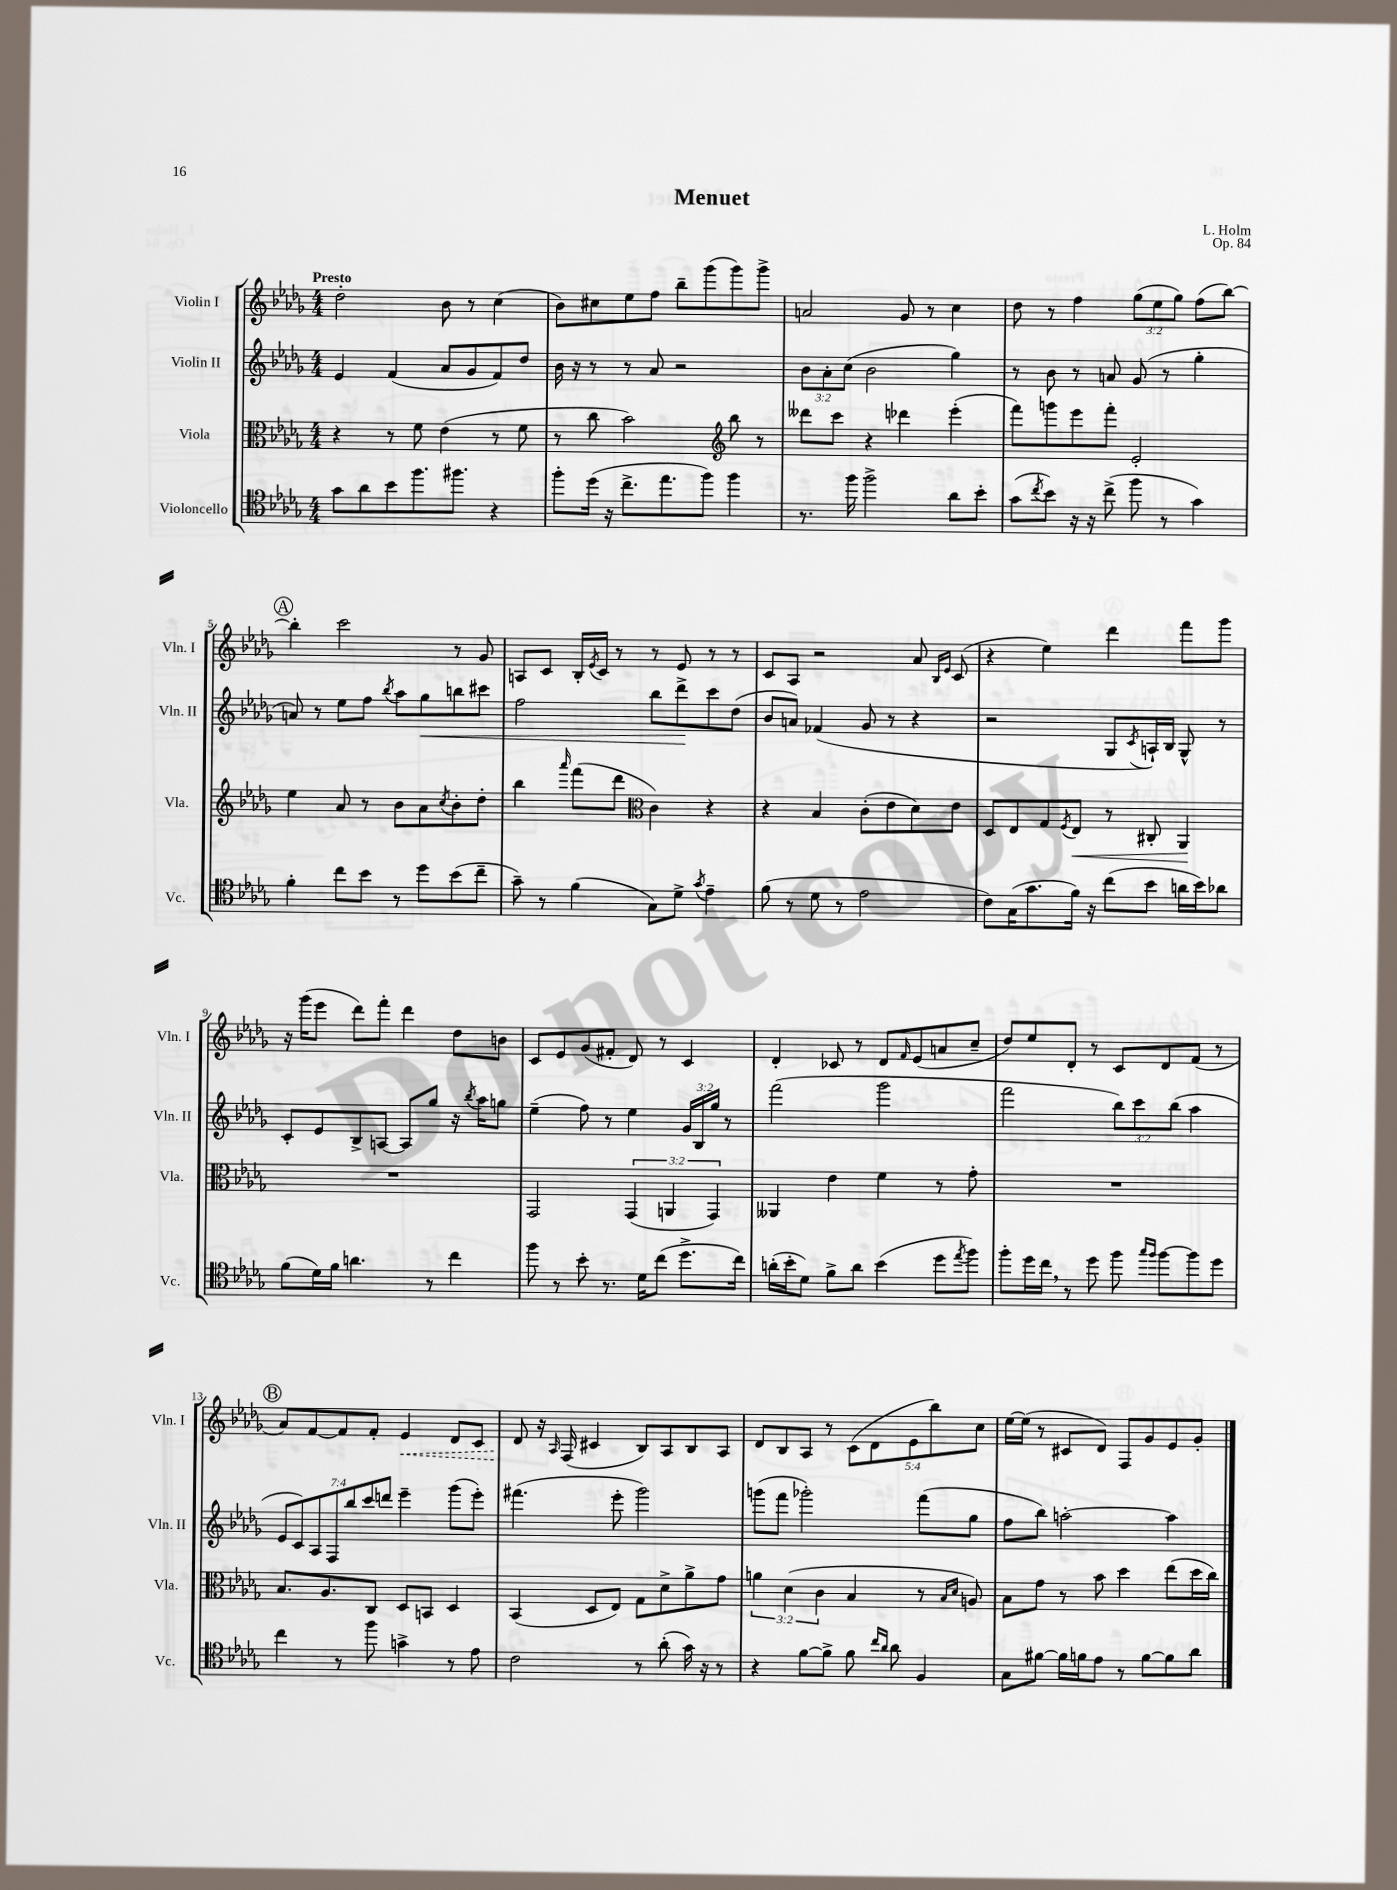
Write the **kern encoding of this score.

**kern	**kern	**dynam	**kern	**dynam	**kern	**dynam
*part4	*part3	*part3	*part2	*part2	*part1	*part1
*staff4	*staff3	*staff3	*staff2	*staff2	*staff1	*staff1
*I"Violoncello	*I"Viola	*	*I"Violin II	*	*I"Violin I	*
*I'Vc.	*I'Vla.	*	*I'Vln. II	*	*I'Vln. I	*
*clefC4	*clefC3	*	*clefG2	*	*clefG2	*
*k[b-e-a-d-g-]	*k[b-e-a-d-g-]	*	*k[b-e-a-d-g-]	*	*k[b-e-a-d-g-]	*
*M4/4	*M4/4	*	*M4/4	*	*M4/4	*
=1	=1	=1	=1	=1	=1	=1
!	!	!	!	!	!LO:TX:a:B:t=Presto	!
8g-\L	4r	.	4e-/	.	2dd-'\	.
8a-\	.	.	.	.	.	.
8b-\	8r	.	(4f/	.	.	.
8.ff\	8f\	.	.	.	.	.
.	(4e-\	.	8a-/L	.	8b-\	.
8.ff#X\J	.	.	.	.	.	.
.	.	.	8g-/	.	8r	.
4r	8r	.	8f/)	.	(4cc\	.
.	8f\	.	8dd-/J	.	.	.
=2	=2	=2	=2	=2	=2	=2
8ff'\L	8r	.	16b-\	.	8b-\L)	.
.	.	.	16r	.	.	.
(16dd-\Jk	8cc\	.	8r	.	8cc#X\	.
16r	.	.	.	.	.	.
8.cc^\L	2b-\)	.	8r	.	8ee-\	.
.	.	.	8a-/	.	8ff\J	.
8.ee-\	.	.	.	.	.	.
.	.	.	2r	.	8bb-~\L	.
8ff\J)	.	.	.	.	(8ggg-\	.
*	*clefG2	*	*	*	*	*
4ff\	8bb-\	.	.	.	8ggg-\)	.
.	8r	.	.	.	8ggg-^\J	.
=3	=3	=3	=3	=3	=3	=3
8.r	8ddd--X\L	.	12b-\L	.	2an/	.
.	.	.	12a-'\	.	.	.
.	8ccc\J	.	.	.	.	.
.	.	.	(12cc\J	.	.	.
16ff\	.	.	.	.	.	.
2ff^\	4r	.	2b-\	.	.	.
.	4ddd-X\	.	.	.	8g-/	.
.	.	.	.	.	8r	.
8a-\L	(4eee-'\	.	4gg-\)	.	4cc\	.
8b-'\J	.	.	.	.	.	.
=4	=4	=4	=4	=4	=4	=4
(8g-\L	8fff\L)	.	8r	.	8dd-\	.
8qcc/	.	.	.	.	.	.
8b-\J)	8gggn\	.	8b-\	.	8r	.
16r	8eee-\	.	8r	.	4ff\	.
16r	.	.	.	.	.	.
(8cc^\	8fff'\J	.	8an/	.	.	.
8ff\	2e-'/	.	(8g-/	.	(12gg-\L	.
.	.	.	.	.	12ee-\	.
8r	.	.	8r	.	.	.
.	.	.	.	.	12gg-\J)	.
4g-\)	.	.	4gg-'\	.	(8ff\L	.
.	.	.	.	.	[8bb-\J)	.
!!LO:LB:g=z
!!LO:REH:place=s1:t=A
=5	=5	=5	=5	=5	=5	=5
4f'\	4ee-\	.	8an/)	.	4bb-'\]	.
.	.	.	8r	.	.	.
8cc\L	8a-/	.	8ee-\L	.	2ccc\	.
8b-\J	8r	.	8ff\J	.	.	.
.	.	.	8qbb-/	.	.	.
8r	8b-\L	.	8aa-\L	.	.	.
!	!	!	!	!LO:HP:b	!	!
8dd-\L	8a-\	.	8gg-\	<	.	.
.	8qcc/	.	.	.	.	.
(8b-\	8b-'\	.	8bbn\	.	8r	.
8cc~\J	8dd-'\J	.	8ccc#X\J	.	8g-/	.
=6	=6	=6	=6	=6	=6	=6
8g-~\)	4bb-\	.	2ff\	.	8An/L	.
8r	.	.	.	.	8c/J	.
.	16qqaaa-/	.	.	.	.	.
(4f\	(8fff\L	.	.	.	16B-'/LL	.
.	.	.	.	.	8qe-/	.
.	.	.	.	.	16c/JJ	.
.	8ddd-\J	.	.	.	8r	.
*	*clefC3	*	*	*	*	*
8G-\L)	4c\)	.	8bb-\L	.	8r	.
8d-^\J	.	.	8ddd-^\	.	8e-/	.
8qg-/	.	.	.	.	.	.
4e-~\	4r	.	8ccc\	[	8r	.
.	.	.	(8dd-\J	.	8r	.
=7	=7	=7	=7	=7	=7	=7
(8f\	4r	.	8b-/L	.	8c/L	.
8r	.	.	8an/J)	.	8A-/J	.
8d-\	4B-/	.	(4f-X/	.	2r	.
8r	.	.	.	.	.	.
2e-\	(8c'\L	.	8g-/	.	.	.
.	8e-\	.	8r	.	.	.
.	8d-\)	.	4r	.	8a-/	.
.	.	.	.	.	16qqB-/LL	.
.	.	.	.	.	16qqe-/JJ	.
.	8e-\J	.	.	.	(8c/	.
=8	=8	=8	=8	=8	=8	=8
8c\L)	8D-/L	.	2r	.	4r	.
(16G-\K	8E-/	.	.	.	.	.
8.g-\	.	.	.	.	.	.
.	8G-/	.	.	.	4ee-\)	.
.	8qF/	.	.	.	.	.
!	!	!LO:HP:b	!	!	!	!
16f\Jk)	8E-/J	<	.	.	.	.
16r	.	.	.	.	.	.
(8cc\L	8r	.	8G-/L	.	4ddd-\	.
.	.	.	8qc/	.	.	.
8b-\J	8C#X'/	.	16An`/L)	.	.	.
.	.	.	16B-/JJ	.	.	.
16an\LL	4AA-/	.	8G-^^/	.	8fff\L	.
16b-\J)	.	.	.	.	.	.
8a-X\J	.	.	8r	.	8ggg-\J	.
.	.	[	.	.	.	.
!!LO:LB:g=z
=9	=9	=9	=9	=9	=9	=9
(8f\L	1r	.	8c'/L	.	16r	.
.	.	.	.	.	(16ggg-\KL	.
16d-\L)	.	.	8e-/	.	8eee-\J	.
16f\JJ	.	.	.	.	.	.
4.an\	.	.	8B-^/	.	8ddd-\L)	.
.	.	.	[8An/J	.	8fff'\J	.
.	.	.	8A/L]	.	4ddd-\	.
8r	.	.	8gg-/J	.	.	.
4cc\	.	.	16r	.	8dd-\L	.
.	.	.	8qbb-/	.	.	.
.	.	.	16aa-\KL	.	.	.
.	.	.	8ggn\J	.	8bn\J	.
=10	=10	=10	=10	=10	=10	=10
8ff\	2GG-/	.	(4ee-~\	.	8c/L	.
8r	.	.	.	.	8e-/	.
8b-'\	.	.	8ff\)	.	(8g-/	.
8.r	.	.	8r	.	8f#X'/J	.
.	(6GG-/	.	4ee-\	.	8d-/)	.
16d-\KL	.	.	.	.	.	.
(8cc\J	.	.	.	.	8r	.
.	6AAn/	.	.	.	.	.
8.dd-^\L	.	.	24g-/LL	.	4c/	.
.	.	.	24B-/	.	.	.
.	6GG-/)	.	24gg-/JJ	.	.	.
.	.	.	8r	.	.	.
16cc\Jk)	.	.	.	.	.	.
=11	=11	=11	=11	=11	=11	=11
(16an'\LL	4AA--X/	.	(2fff\	.	4d-'/	.
16b-'\J	.	.	.	.	.	.
8d-\J)	.	.	.	.	.	.
8f^\L	4e-\	.	.	.	8c-X/	.
8a\J	.	.	.	.	8r	.
(4b-\	4f\	.	2ggg-\	.	8d-/L	.
.	.	.	.	.	16qqf/	.
.	.	.	.	.	(8e-/	.
8dd-\L	8r	.	.	.	8an/	.
8qee-/	.	.	.	.	.	.
8ff\J)	8g-'\	.	.	.	8cc~/J	.
=12	=12	=12	=12	=12	=12	=12
8ff'\L	1r	.	2fff\	.	8dd-/L)	.
16dd-\L	.	.	.	.	8ee-/	.
16cc,\JJ	.	.	.	.	.	.
8r	.	.	.	.	8d-'/J	.
8dd-\	.	.	.	.	8r	.
8ff\	.	.	12bb-\L)	.	8c/L	.
.	.	.	12ccc\	.	.	.
16qqgg-/LL	.	.	.	.	.	.
16qqff/JJ	.	.	.	.	.	.
[8ff\L	.	.	.	.	8d-/	.
.	.	.	(12bb-\J	.	.	.
8ff\]	.	.	4aa-\	.	(8f/J	.
8dd-\J	.	.	.	.	8r	.
!!LO:LB:g=z
!!LO:REH:place=s1:t=B
=13	=13	=13	=13	=13	=13	=13
4cc\	8.B-/L	.	14e-/L	.	8a-/L)	.
.	.	.	14c/)	.	.	.
.	.	.	.	.	[8f/	.
.	.	.	14A-/	.	.	.
.	8.A-/	.	.	.	.	.
.	.	.	14F/	.	.	.
8r	.	.	.	.	8f/]	.
.	.	.	14bb-/	.	.	.
.	.	.	14ccc/	.	.	.
8ff\	8C/J	.	.	.	8f'/J	.
.	.	.	14dddn/J	.	.	.
!	!	!	!	!	!	!LO:HP:b
4gn^\	8D-/L	.	4eee-~\	.	4e-/	<
.	8BBn/J	.	.	.	.	.
8r	4D-/	.	(8ggg-\L	.	8d-/L	.
8e-\	.	.	8eee-'\J)	.	8c/J	.
=14	=14	=14	=14	=14	=14	=14
2c\	(4BB-/	.	(4.fff#X\	.	8d-/	.
.	.	.	.	.	16r	[
.	.	.	.	.	16qqA-/	.
.	.	.	.	.	(16F/	.
.	8D-/L	.	.	.	4c#X/	.
.	8E-/J)	.	8eee-'\	.	.	.
8r	8G-\L	.	2ggg-\)	.	8B-/L)	.
(8a-'\	8d-^\	.	.	.	8A-/	.
16g-\)	8a-^\	.	.	.	8B-/	.
16r	.	.	.	.	.	.
8r	8g-\J	.	.	.	8A-/J	.
=15	=15	=15	=15	=15	=15	=15
4r	6an\	.	(8gggn\L	.	8d-/L	.
.	.	.	8fff\J	.	8B-/	.
.	(6d-\	.	.	.	.	.
[8f\L	.	.	2ggg-X'\)	.	8A-/J	.
.	6c\	.	.	.	.	.
8f^\J]	.	.	.	.	8r	.
8f\	4B-/	.	.	.	(10c\L	.
.	.	.	.	.	10d-\	.
16qqcc/LL	.	.	.	.	.	.
16qqa-/JJ	.	.	.	.	.	.
8a-\	.	.	.	.	.	.
.	.	.	.	.	10e-\	.
4F/	8r	.	(8fff\L	.	.	.
.	.	.	.	.	10bb-\)	.
.	16qqB-/LL	.	.	.	.	.
.	16qqd-/JJ	.	.	.	.	.
.	8An/)	.	8gg-\J	.	.	.
.	.	.	.	.	10cc\J	.
=16	=16	=16	=16	=16	=16	=16
8G-\L	8B-\L	.	8ff\L	.	[16ee-\LL	.
.	.	.	.	.	(16ee-\JJ]	.
[8f#X\J	8g-\J	.	8bb-\J)	.	8r	.
16f#\LL]	8r	.	[2aan'\	.	8c#X/L	.
16fn\J	.	.	.	.	.	.
8e-\J	8b-\	.	.	.	8d-/J)	.
8r	4dd-\	.	.	.	8F/L	.
[8f\L	.	.	.	.	8g-/	.
8f\]	(8ee-\L	.	4aa\]	.	8e-/	.
8a-\J	16dd-\L	.	.	.	8g-'/J	.
.	16cc\JJ)	.	.	.	.	.
==	==	==	==	==	==	==
*-	*-	*-	*-	*-	*-	*-
